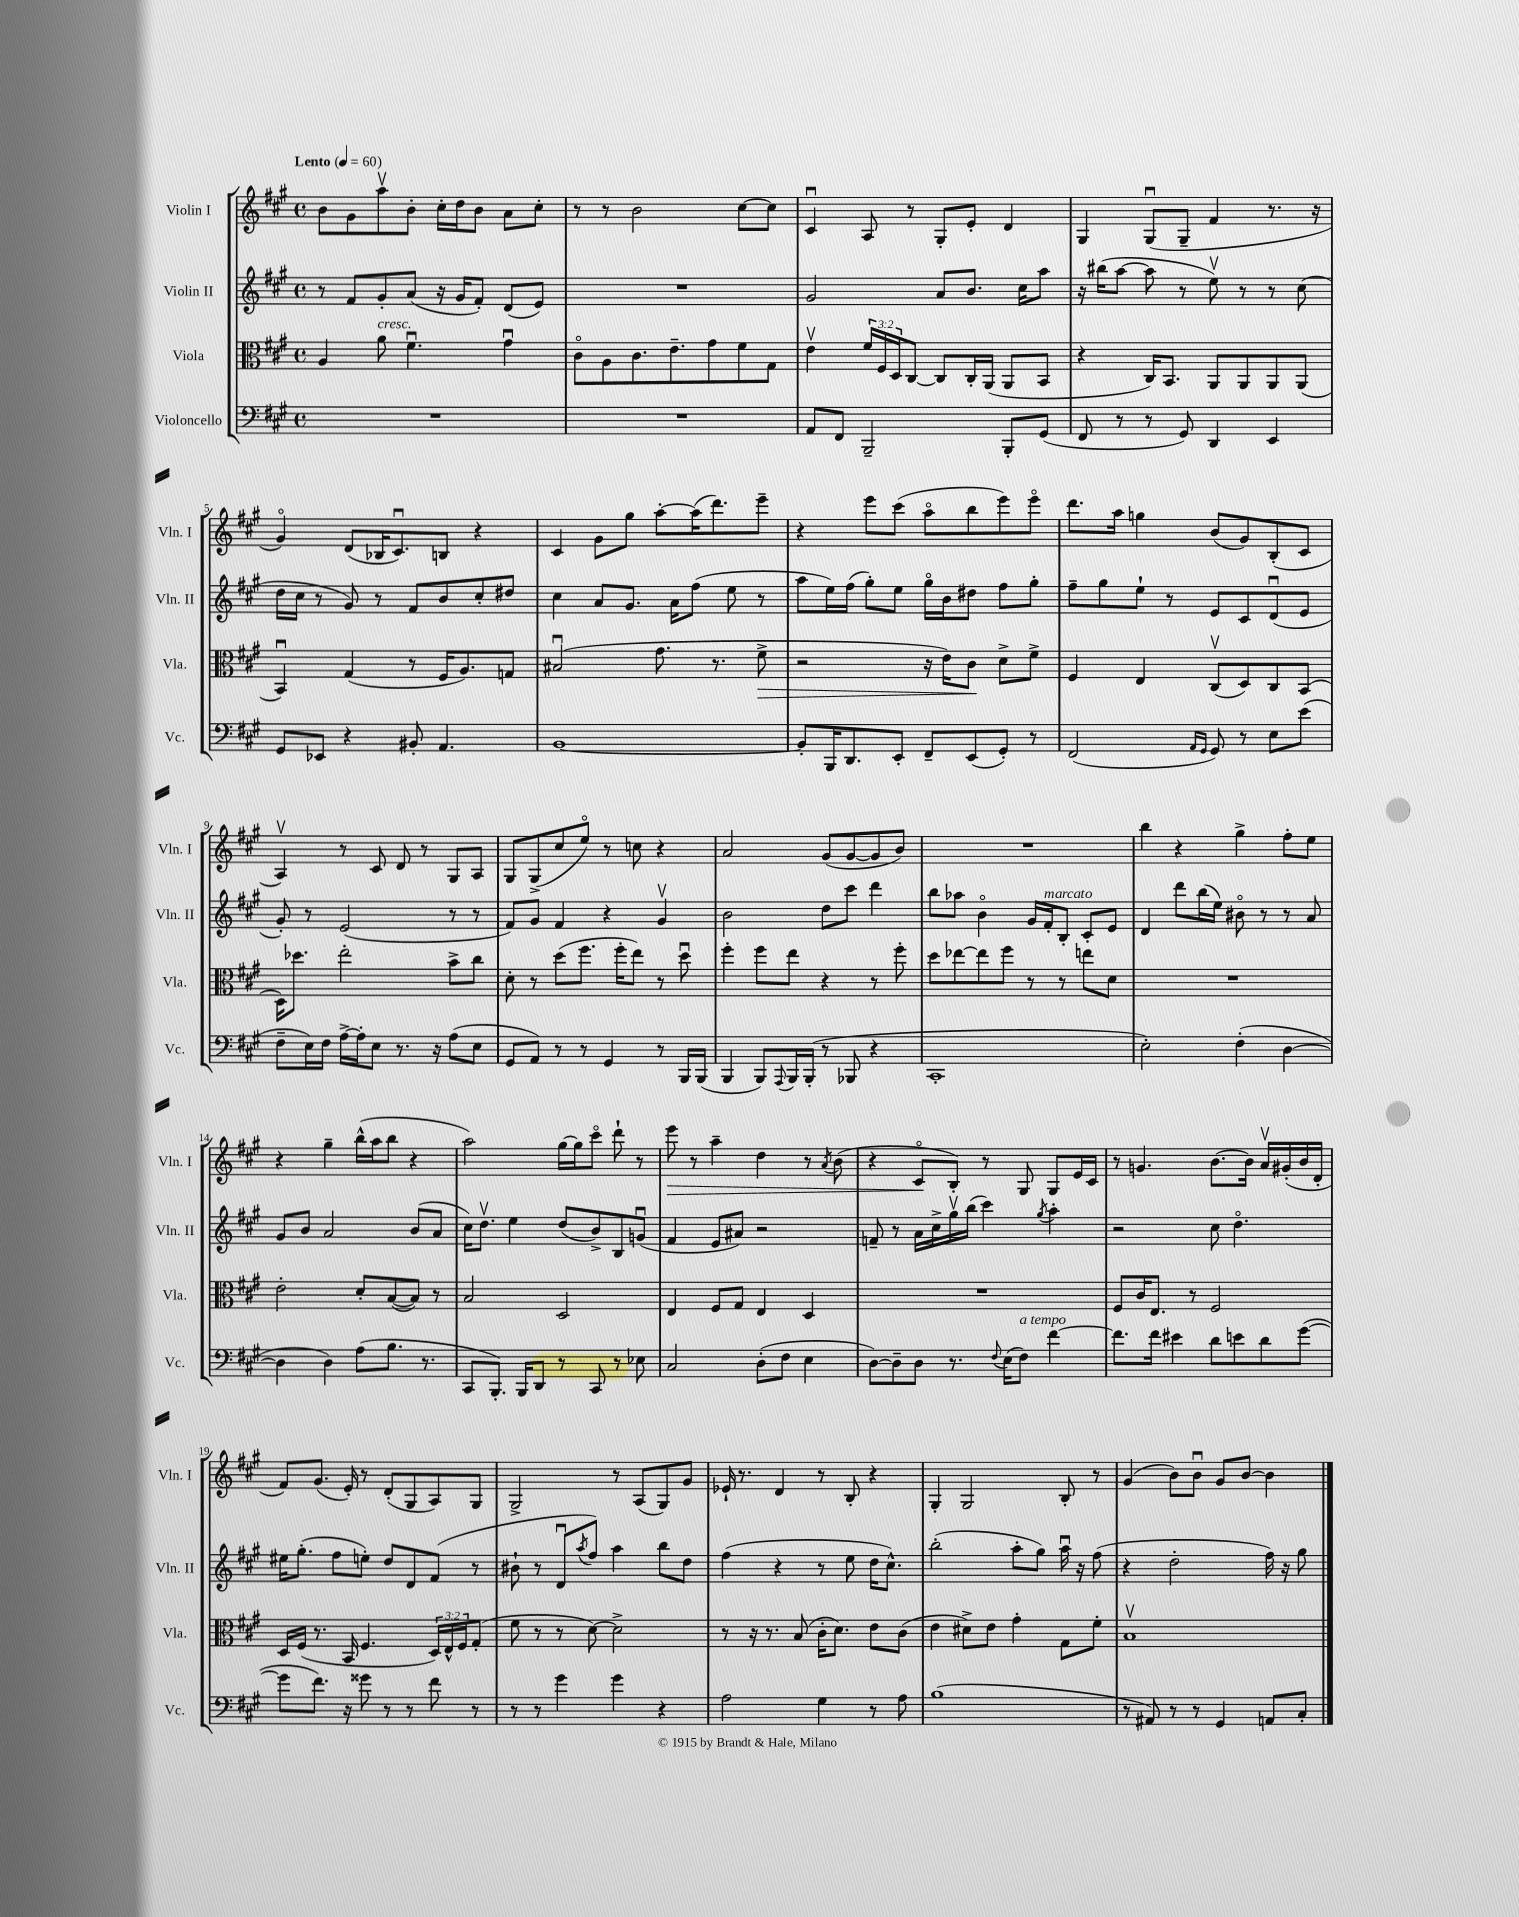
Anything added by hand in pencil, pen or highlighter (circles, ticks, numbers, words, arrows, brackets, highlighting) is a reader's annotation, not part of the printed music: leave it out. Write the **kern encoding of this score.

**kern	**kern	**kern	**kern
*staff4	*staff3	*staff2	*staff1
*clefF4	*clefC3	*clefG2	*clefG2
*k[f#c#g#]	*k[f#c#g#]	*k[f#c#g#]	*k[f#c#g#]
*M4/4	*M4/4	*M4/4	*M4/4
*met(c)	*met(c)	*met(c)	*met(c)
*MM60	*MM60	*MM60	*MM60
1r	4A	8r	8b
.	.	8f#	8g#
.	8a	8g#'	8aav
.	4.f#u	(8a	8b'
.	.	16r	16cc#'
.	.	16g#	16dd
.	.	8f#')	8b
.	4g#u	(8d	8a
.	.	8e)	8cc#'
=	=	=	=
1r	8c#o	1r	8r
.	8A	.	8r
.	8.c#	.	2b
.	8.e~	.	.
.	8g#	.	.
.	8f#	.	[8cc#
.	8G#	.	8cc#]
=	=	=	=
8AA	4ev	2g#	4c#u
8FF#	.	.	.
2BBB~	24f#	.	8A
.	24F#	.	.
.	24D	.	.
.	[8C#	.	8r
.	8C#]	8a	8G#'
.	16C#'	8.b	8e'
.	(16AA	.	.
8BBB'	8AA	.	4d
.	.	16cc#	.
(8GG#	8BB	8aa	.
=	=	=	=
8FF#	4r	16r	4G#
.	.	(16bb#	.
8r	.	[8aa	.
8r	16C#)	8aa]	(8G#u
.	8.BB	.	.
8GG#)	.	8r	8G#~
4DD	8AA	8eev)	4f#
.	8AA	8r	.
4EE	8AA	8r	8.r
.	(8AA	(8cc#	.
.	.	.	16r
=	=	=	=
8GG#	4BBu)	16dd	4g#o)
.	.	16cc#	.
8EE-	.	8r	.
4r	(4G#	8g#)	(8d
.	.	8r	16B-
.	.	.	8.c#u)
8BB#'	8r	8f#	.
4.AA	16F#	8b	8B
.	8.A)	.	.
.	.	8cc#'	4r
.	8G	8dd#	.
=	=	=	=
[1BB	(2B#u	4cc#	4c#
.	.	8a	8g#
.	.	8.g#	8gg#
.	8.g#	.	[8aa'
.	.	16a	.
.	.	(8ff#	(16aa]
.	8.r	.	8.ddd)
.	.	8ee	.
.	8f#^	8r	8eee~
=	=	=	=
8BB']	2r	8aa	4r
16BBB	.	16ee)	.
8.DD	.	(16ff#	.
.	.	8gg#')	8eee
8EE'	.	8ee	(8ccc#
8FF#~	16r	16gg#o	8aao
.	16e)	16b	.
(8EE	8c#	8dd#	8bb
8GG#')	8d^	8ff#	8eee)
8r	8f#^	8gg#'	8eeeo
=	=	=	=
(2FF#	4F#	8ff#~	8.ddd
.	.	8gg#	.
.	.	.	16aa
.	4E	8ee`	4gg
.	.	8r	.
16qqAA	.	.	.
16qqGG#	.	.	.
8GG#)	(8C#v	8e	(8b
8r	8D)	8c#	8g#)
8E	8C#	(8du	(8B'
(8e	(8BB	8e	8c#
=	=	=	=
8F#~	16D)	8g#')	4Av)
.	8.dd-	.	.
16E)	.	8r	.
16F#	.	.	.
[16A^	2ee'	(2e	8r
16A']	.	.	.
8E	.	.	8c#
8.r	.	.	8d
.	.	.	8r
16r	.	.	.
(8A	8b^	8r	8G#
8E	8cc#	8r	8A
=	=	=	=
8GG#	8d'	8f#)	8G#
8AA)	8r	8g#	(8G#^
8r	(8dd	4f#	8cc#
8r	8.ff#	.	8eeo)
4GG#	.	4r	8r
.	16ff#'	.	.
.	8ee)	.	8cc
8r	8r	4g#v	4r
16BBB	8ddu	.	.
(16BBB	.	.	.
=	=	=	=
4BBB	4ff#'	2b	2a
8BBB)	8ff#	.	.
8qqAAA	.	.	.
16BBB	8ee	.	.
(16BBB'	.	.	.
8r	4r	8dd	(8g#
8BBB-	.	8ccc#	[8g#
4r	8r	4ddd	8g#]
.	8ff#'	.	8b)
=	=	=	=
1CC#'	8dd	8bb	1r
.	[8ee-	8aa-	.
.	8ee-]	4bo	.
.	8ff#	.	.
.	8r	16g#	.
.	.	16f#'	.
.	8r	8B'	.
.	8ee	8c#'	.
.	8d	8e	.
=	=	=	=
2E')	1r	4d	4bb
.	.	8ddd	4r
.	.	(16bb	.
.	.	16ee)	.
(4F#'	.	8b#o	4gg#^
.	.	8r	.
[4D	.	8r	8ff#'
.	.	8a	8ee
=	=	=	=
4D]	2e'	8g#	4r
.	.	8b	.
4D)	.	2a	4gg#~
(8A	8d'	.	(16bb^^
.	.	.	16aa
8.B	([8B	.	8bb
.	8B])	(8b	4r
8.r	.	.	.
.	8r	8a	.
=	=	=	=
8CC#	2B	16cc#)	2aa)
.	.	8.ddv	.
8.BBB')	.	.	.
.	.	4ee	.
16BBB	.	.	.
8DD	.	.	.
8r	2D	(8dd	[16gg#
.	.	.	16gg#]
8CC#	.	8b^)	8ccc#o
8r	.	8B	8ddd`
8E-	.	(8gu	8r
=	=	=	=
2C#	4E	4f#	8eee
.	.	.	8r
.	8F#	8e	4aa~
.	8G#	8a#)	.
(8D'	4E	2r	4dd
8F#	.	.	.
4E	4D	.	8r
.	.	.	8qa
.	.	.	(8b
=	=	=	=
[8D)	1r	8f~	4r
8D~]	.	8r	.
8D	.	16a	8c#o
.	.	16cc#^	.
8.r	.	16gg#v	8B')
.	.	(16bb	.
.	.	4ccc#)	8r
8qqF#	.	.	.
(16E	.	.	.
8F#)	.	.	8G#
.	.	8qgg#	.
[4f#	.	4aa'	8G#
.	.	.	16e
.	.	.	16c#
=	=	=	=
8.f#]	8F#	2r	8r
.	16c#	.	4.g
16f#	8.E	.	.
4e#	.	.	.
.	8r	.	.
8d	2F#	8cc#	[8.b
8e	.	4.ddo	.
.	.	.	16b]
8d	.	.	16av
.	.	.	(16g#'
([8g#	.	.	16b
.	.	.	16d'
=	=	=	=
8g#]	16D	16ee#	8f#)
.	(16F#	(8.gg#'	.
8.f#)	8.r	.	(8.g#
.	.	8ff#	.
16r	16BB	.	16e')
8g##	4.F#	8ee')	8r
8r	.	8dd	(8d'
8r	.	8d	8G#
8f#	24D)	(8f#	8A)
.	24E^^	.	.
.	24F#	.	.
8r	(8G#'	8r	8G#
=	=	=	=
8r	8f#	8b#`	2G#^
8r	8r	8r	.
4g#	8r	8du	.
.	.	8qaa	.
.	[8d)	8ff#)	.
4g#	2d^]	4aa	8r
.	.	.	(8A
4r	.	8bb	8G#)
.	.	8dd	8g#
=	=	=	=
2A	8r	(4ff#	16e-`
.	.	.	8.r
.	16r	.	.
.	8.r	.	.
.	.	4r	4d
.	(8B	.	.
4G#	16c#'	8r	8r
.	8.d)	.	.
.	.	8ee	8B'
8r	8e	16dd	4r
.	.	8.cc#^^)	.
8A	(8c#	.	.
=	=	=	=
(1B	4e	(2bb'	4G#'
.	8d#^)	.	2G#
.	8e	.	.
.	4g#'	8aa'	.
.	.	8gg#)	.
.	8G#	16aau	8B'
.	.	16r	.
.	8f#'	(8ff#	8r
=	=	=	=
8r	1Bv	4r	(4g#
8AA#)	.	.	.
8r	.	2dd'	8b)
8r	.	.	8bu
4GG#	.	.	8g#
.	.	.	[8b
8AA	.	16ff#)	4b]
.	.	16r	.
8C#'	.	8gg#	.
==	==	==	==
*-	*-	*-	*-
